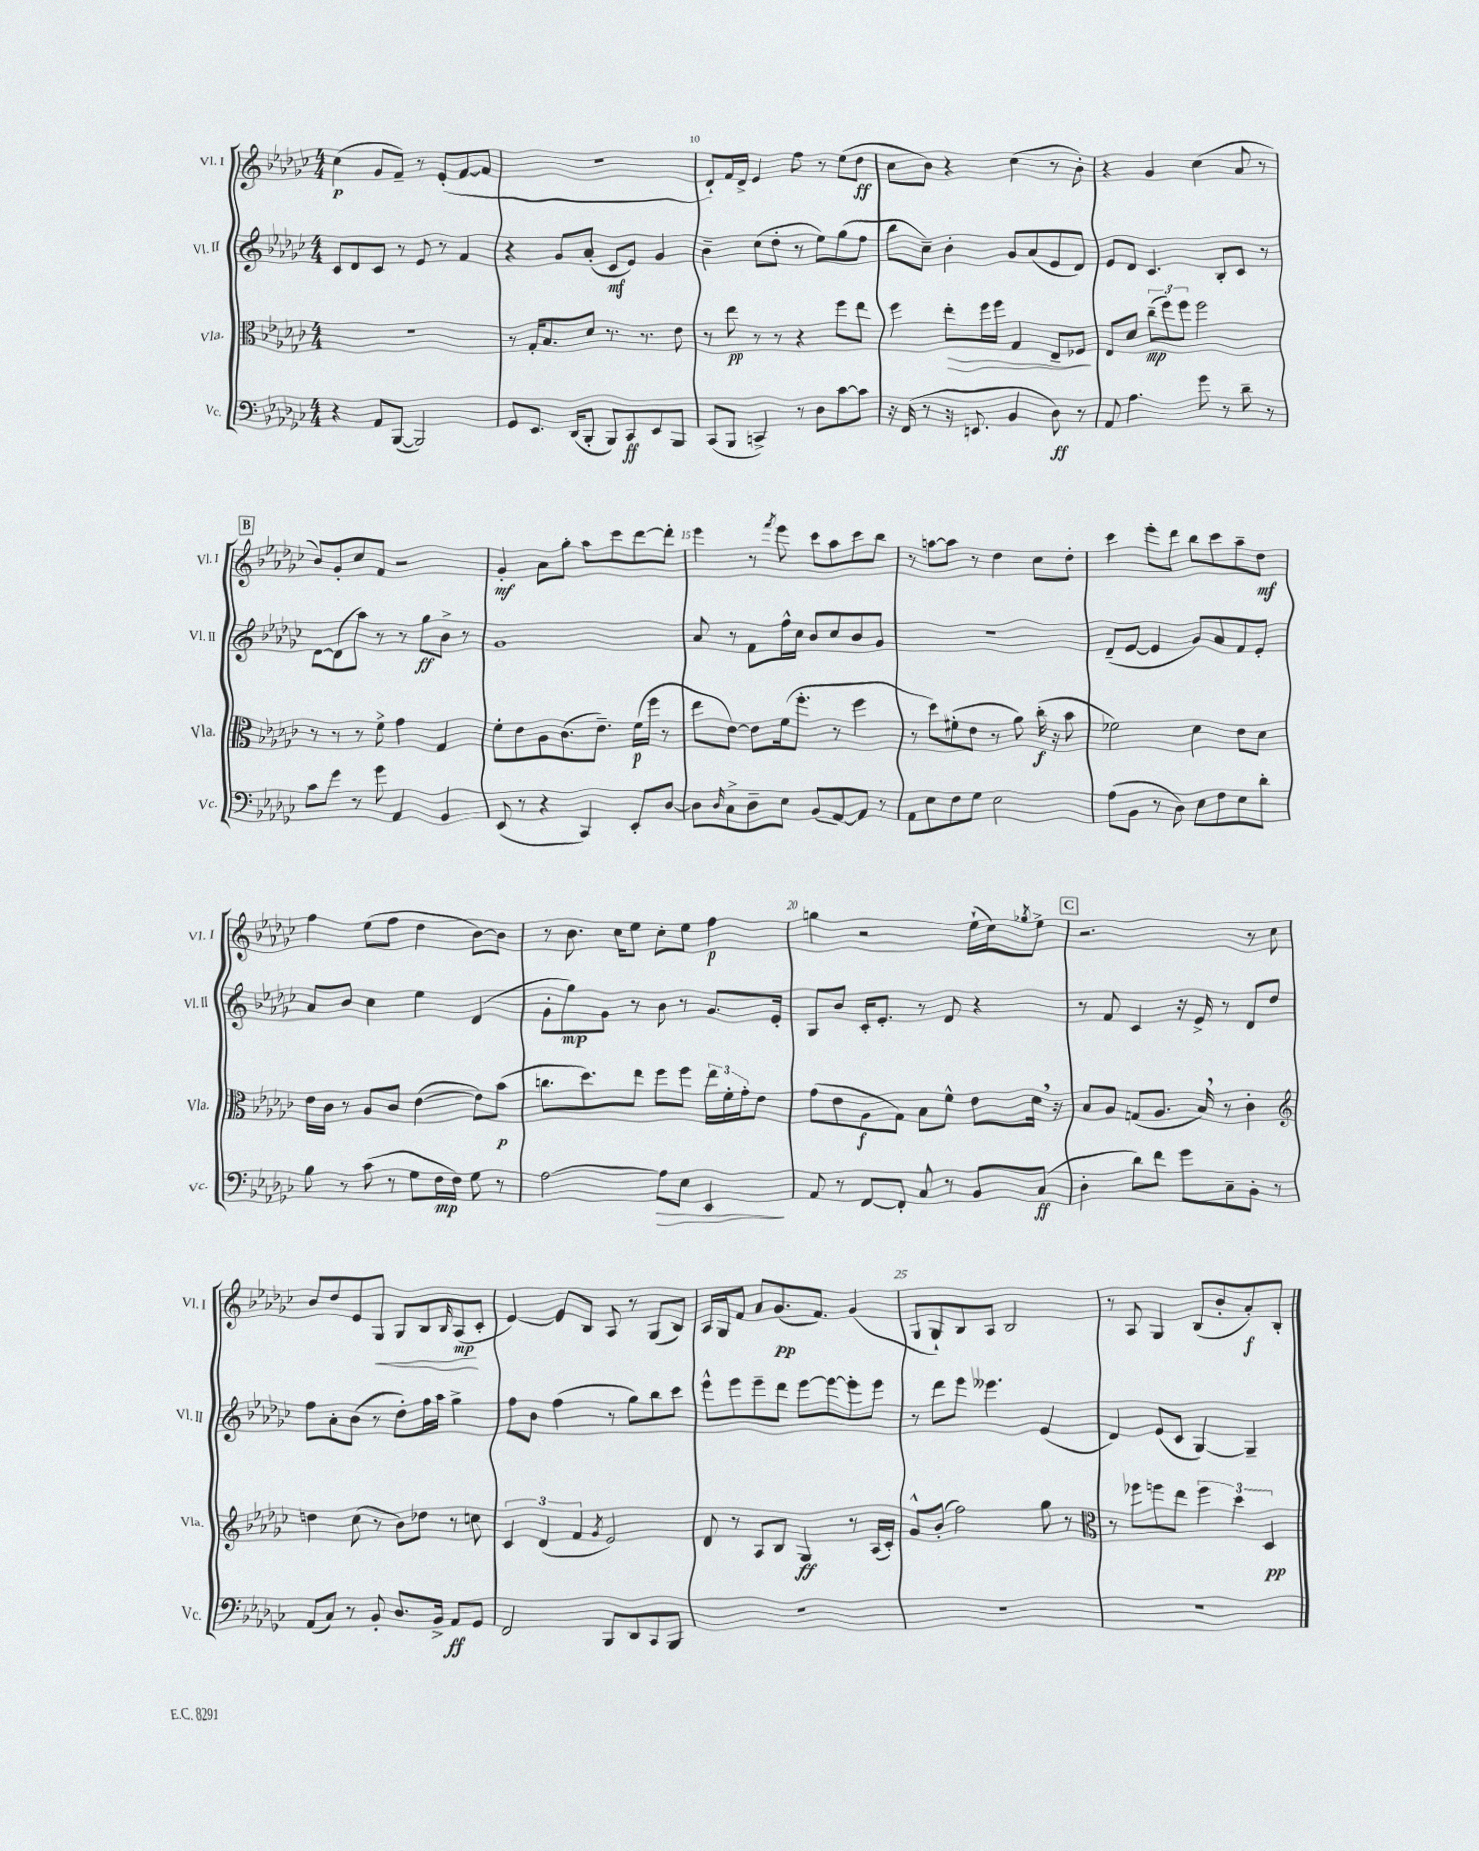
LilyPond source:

<<
\new StaffGroup <<
\new Staff = "s0" \with { instrumentName = "Vl. I" shortInstrumentName = "Vl. I" } {
    \clef treble \key ges \major \numericTimeSignature \time 4/4
    ces''4\p( ges'8 f'8--) r8 ees'8-.( f'8~ f'8 |
    r1 |
    des'8-!) f'16 des'16-> ees'4 f''8 r8 ees''8( des''8\ff |
    ces''8 bes'8) r4 ces''4( r8 bes'8-.) |
    r4 ges'4 ces''4( aes'8 r8 |
    \mark \markup { \box "B" } bes'8) ges'8-. ces''8 f'8 r2 |
    ges'4-.\mf aes'8 ges''8-. aes''8 ces'''8 des'''8~ des'''8-. |
    ees'''4 r8 \acciaccatura { f'''8 } ees'''8 ces'''8 aes''8 ces'''8 bes''8 |
    r8 a''8~ a''8 r8 des''4 ces''8 des''8-. |
    ces'''4 ees'''8-. des'''8 bes''8 ces'''8 aes''8-- des''8\mf |
    f''4 ees''8( f''8 des''4 bes'8~) bes'8 |
    r8 bes'8. ces''16 ees''8 ces''8-. ees''8 f''4\p |
    g''4 r2 ees''16-!( ces''16) \acciaccatura { ges''8 } ees''8-> |
    \mark \markup { \box "C" } r2. r8 ces''8 |
    bes'8 des''8 ees'8 ges8\< ges8 bes8 \grace { bes16 } aes8\mp\!( ces'8-. |
    ees'4~) ees'8 bes8 aes8 r8 ges8( bes8) |
    aes16 ges16 f'8 aes'8 ges'8.\pp( f'8.) ges'4( |
    ges8 ges8-!) bes8 aes8 bes2 |
    r8 aes8 ges4 bes8( bes'8-. aes'8-.\f) bes8-. \bar "|." |
}
\new Staff = "s1" \with { instrumentName = "Vl. II" shortInstrumentName = "Vl. II" } {
    \clef treble \key ges \major \numericTimeSignature \time 4/4
    ces'8 des'8 ces'8 r8 ees'8 r8 f'4 |
    r4 ges'8 aes'8-.( ces'8\mf ees'8) ges'4 |
    bes'4-- ces''8( des''8-. r8 ees''8) ges''8( f''8 |
    bes''8 ces''8--) bes'4-. ges'8 aes'8( ees'8 des'8) |
    ees'8 des'8 ces'4. bes8-. ces'8 r8 |
    \mark \markup { \box "B" } des'8~ des'8( aes''8) r8 r8 ges''8\ff bes'8-> r8 |
    ges'1 |
    aes'8 r8 f'8 f''16-^ ces''16 bes'8 ces''8 bes'8 ges'8 |
    R1 |
    des'8--( ees'8~ ees'4 ges'8) aes'8 f'8 ees'8-. |
    aes'8 bes'8 ces''4 ees''4 des'4( |
    ges'8-. ges''8\mp) ges'8 r8 bes'8 r8 ges'8. ees'16-. |
    ges8 bes'8 ces'16-. ees'8.-. r8 des'8 r4 |
    \mark \markup { \box "C" } r8 f'8 ces'4 r16 ees'16-> r8 des'8 des''8 |
    f''8 aes'8-. bes'8( r8 des''8-.) f''16 aes''16 ges''4-> |
    f''8 bes'8 f''4( r8 ges''8) bes''8 ces'''8 |
    ees'''8-^ ees'''8 ees'''8-- des'''8 ees'''8~ ees'''8~ ees'''8-. ees'''8 |
    r8 des'''8 ees'''8 eeses'''4. ees'4( |
    des'4) ees'8( ces'8 ges4~) ges4-- \bar "|." |
}
\new Staff = "s2" \with { instrumentName = "Vla." shortInstrumentName = "Vla." } {
    \clef alto \key ges \major \numericTimeSignature \time 4/4
    R1 |
    r8 ges16-. bes8. des'8 r8. r8. ees'8 |
    r8 ees''8\pp r8 r8 r4 f''8 ees''8 |
    f''4 ees''8-.\> f''16 f''16 ges4 ees8-- fes8\! |
    ees8 des'8 \tuplet 3/2 { ces''8--\mp( f''8) f''8 } f''2 |
    \mark \markup { \box "B" } r8 r8 r8 f'8-> ges'4 ges4 |
    f'8-. ees'8 aes8 ces'8.( ees'8.--) f'16\p( f''16 r8 |
    ees''8 ees'8~) ees'8 f'16( f''8.-. r8 f''4 |
    r8 des''8) fis'8-.( ees'8 r8 aes'8) ces''16-.\f( r16 bes'8 |
    fes'2) des'4 ees'8 des'8 |
    ees'16 ces'16 r8 aes8 ces'8 ees'4~( ees'8) bes'8\p( |
    c''8. des''8.) ees''8 f''8 f''8 \tuplet 3/2 { ees''16 f'16-. ges'16-. } ees'8 |
    ges'8( ees'8 aes8\f ges8) bes8 f'8-^ ees'8 des'16 \breathe r16 |
    \mark \markup { \box "C" } bes8 aes8 g8( aes8. bes16) \breathe r8 ces'4-. |
    \clef treble d''4 ces''8( r8 bes'8) des''8 r8 c''8 |
    \tuplet 3/2 { ces'4 des'4( f'4 } \acciaccatura { ges'8 } ees'2) |
    des'8 r8 aes8 bes8 ges4\ff r8 aes16( ces'16-.) |
    ges'8-^ bes'8-.( f''2) ges''8 r8 |
    \clef alto r8 fes''8 f''8 ees''8 \tuplet 3/2 { f''4 des''4 des4\pp } \bar "|." |
}
\new Staff = "s3" \with { instrumentName = "Vc." shortInstrumentName = "Vc." } {
    \clef bass \key ges \major \numericTimeSignature \time 4/4
    r4 aes,8 bes,,8~( bes,,2) |
    ges,8 ees,8. des,16( bes,,8-. bes,,8) ces,8\ff ees,8 bes,,8 |
    ces,8( bes,,8 c,4->) r8 des8 ces'8~ ces'8 |
    r16 f,16( r8 r16 e,8. bes,4 des8\ff) r8 |
    aes,8 aes4. ges'8 r8 des'8-- r8 |
    \mark \markup { \box "B" } ces'8 ges'8 r8 ges'8 aes,4 bes,4 |
    ees,8( r8 r4 ces,4) ees,8-. des8~ |
    des8 \grace { des16 } ces8-> des8-- ees8 bes,8( aes,8~) aes,8 r8 |
    aes,8 ees8 f8 ges8 ees2 |
    aes8( bes,8 r8 des8) ees8 f8 ees8 des'8-. |
    bes8 r8 ces'8( r8 ges8 f16\mp f16) ges8 r8 |
    aes2~ aes8\> ees8 ees,4\! |
    aes,8 r8 f,8~ f,8-. ces8 r8 bes,8 ces8\ff( |
    \mark \markup { \box "C" } des4-. des'8) f'8 ges'8 ces8-- bes,8-. r8 |
    aes,8( ces8) r8 bes,8-. des8. bes,16-> aes,8\ff ges,8 |
    f,2 bes,,8 des,8 ces,8 bes,,8 |
    R1 |
    R1 |
    R1 \bar "|." |
}
>>
>>
\layout { \context { \Score currentBarNumber = #8 \override BarNumber.break-visibility = ##(#f #t #t) barNumberVisibility = #(every-nth-bar-number-visible 5) } }
